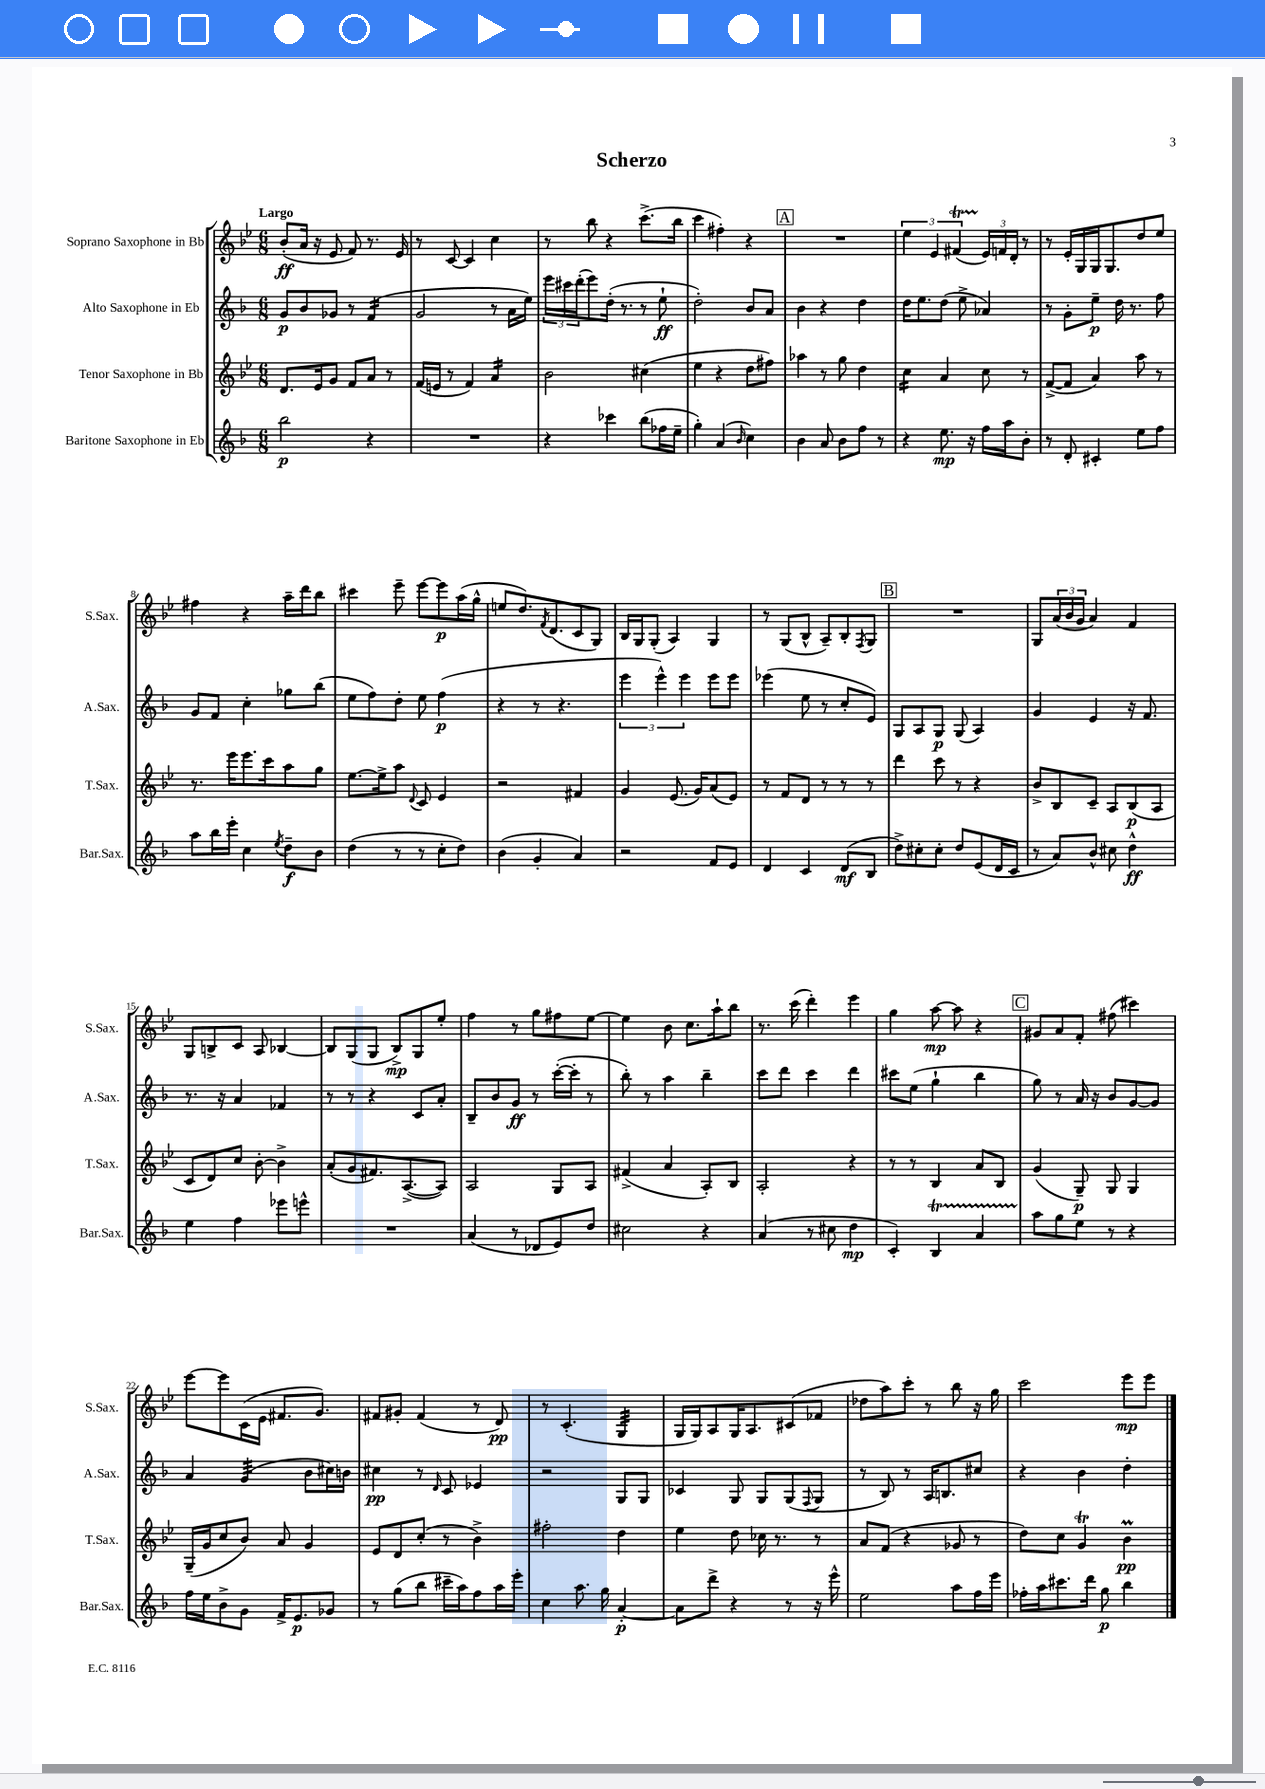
\header { title = "Scherzo" }
<<
\new StaffGroup <<
\new Staff = "s0" \with { instrumentName = "Soprano Saxophone in Bb" shortInstrumentName = "S.Sax." } {
    \clef treble \key bes \major \numericTimeSignature \time 6/8 \tempo "Largo"
    bes'8-.\ff( a'16 r16 ees'8 f'8) r8. ees'16 |
    r8 c'8~ c'4 c''4 |
    r8 bes''8 r4 c'''8.->( bes''16 |
    c'''4 fis''4-.) r4 |
    \mark \markup { \box "A" } R2. |
    \tuplet 3/2 { ees''4 ees'4 fis'4\startTrillSpan( } \tuplet 3/2 { ees'16\stopTrillSpan) f'16 d'16-. } r8 |
    r8 ees'16-. g16 g16 g8. d''8 ees''8 |
    fis''4 r4 a''16-- d'''16 bes''8 |
    cis'''4 ees'''8-- ees'''8~ ees'''8\p a''16( g''16-^ |
    e''8 d''8.) \acciaccatura { f'8 } d'8.( c'8 g8) |
    bes16 g16 g8-.( a4) g4 |
    r8 g8( bes8-^ a8--) bes8-. \acciaccatura { f8 } g8 |
    \mark \markup { \box "B" } R2. |
    g8 \tuplet 3/2 { a'16( bes'16 g'16 } a'4) f'4 |
    g8 b8-> c'8 a8 bes4~ |
    bes8 g8( g8 bes8->\mp) g8 ees''8-. |
    f''4 r8 g''8 fis''8 ees''8~ |
    ees''4 bes'8 c''8. a''16-! bes''8 |
    r8. c'''16( d'''4-.) ees'''4 |
    g''4 a''8~\mp a''8 r4 |
    \mark \markup { \box "C" } gis'8 a'8 f'8-. fis''8( cis'''4) |
    ees'''8~ ees'''8 c'16( ees'16 fis'8. g'8.) |
    fis'8 gis'8-. fis'4( r8 d'8\pp) |
    r8 c'4.-.( g4:32 |
    g16 g16) a8 g16 a8. cis'8( fes'8 |
    des''8 a''8) c'''8-. r8 bes''8 r16 g''16 |
    c'''2 ees'''8\mp ees'''8 \bar "|." |
}
\new Staff = "s1" \with { instrumentName = "Alto Saxophone in Eb" shortInstrumentName = "A.Sax." } {
    \clef treble \key f \major \numericTimeSignature \time 6/8
    g'8\p bes'8 ges'8 r8 f'4:16( |
    g'2 r8 a'16 e''16) |
    \tuplet 3/2 { e'''16 cis'''16 d'''16-.( } e'''8) d''16-.( r8. r8 e''8-!\ff |
    d''2-.) bes'8 a'8 |
    \mark \markup { \box "A" } bes'4 r4 d''4 |
    d''16 e''8. d''8( e''8-> aes'4) |
    r8 g'8-. e''8--\p d''16 r8. f''8 |
    g'8 f'8 c''4-. ges''8 bes''8( |
    e''8 f''8) d''8-. e''8 f''4\p( |
    r4 r8 r4. |
    \tuplet 3/2 { e'''4 e'''4-^) e'''4 } e'''8 e'''8 |
    ees'''4( e''8 r8 c''8-. e'8) |
    \mark \markup { \box "B" } g8 a8 g8\p g8( a4) |
    g'4 e'4 r16 f'8. |
    r8. r16 a'4 fes'4 |
    r8 r8 r4 c'8 a'8-. |
    bes8-- bes'8 g'8\ff r8 c'''16~-.( c'''16-. r8 |
    bes''8-.) r8 a''4 bes''4-- |
    c'''8 d'''8 c'''4 d'''4 |
    cis'''8 e''8( g''4-! bes''4 |
    \mark \markup { \box "C" } g''8) r8 a'16 r16 bes'8 g'8~ g'8 |
    a'4 g'4:32( bes'8 cis''16) b'16 |
    cis''4\pp r8 \grace { d'16 } c'8 ees'4 |
    r2 g8 g8 |
    ces'4 g8 g8 g8( \appoggiatura { f8 } g8 |
    r8 bes8) r8 a16 b8. cis''8 |
    r4 bes'4 d''4-. \bar "|." |
}
\new Staff = "s2" \with { instrumentName = "Tenor Saxophone in Bb" shortInstrumentName = "T.Sax." } {
    \clef treble \key bes \major \numericTimeSignature \time 6/8
    d'8. ees'16 g'8 f'8 a'8 r8 |
    f'16( e'16 r8 f'4) a'4:16 |
    bes'2 cis''4( |
    ees''4 r4 d''8 fis''8) |
    \mark \markup { \box "A" } aes''4 r8 g''8 d''4 |
    c''4:16 a'4 c''8 r8 |
    f'8~->( f'8 a'4) a''8 r8 |
    r8. ees'''16 ees'''8. c'''16 a''8 g''8 |
    ees''8.~ ees''16-> a''8 \appoggiatura { d'8 } c'8 ees'4 |
    r2 fis'4 |
    g'4 ees'8.( g'16) a'8( ees'8) |
    r8 f'8 d'8 r8 r8 r8 |
    \mark \markup { \box "B" } d'''4 c'''8 r8 r4 |
    bes'8-> bes8 c'8-- a8 bes8\p( a8 |
    c'8 d'8) c''8 bes'8~-. bes'4-> |
    a'8-.( g'8 fis'8.) a8.~->( a8) |
    a2 g8 a8 |
    fis'4->( a'4 a8-.) bes8 |
    a2-. r4 |
    r8 r8 bes4 a'8 bes8 |
    \mark \markup { \box "C" } g'4( g8--\p) g8 g4 |
    g16--( g'16 c''8 bes'8) a'8 g'4 |
    ees'8 d'8 c''8-.( r8 bes'4->) |
    fis''2-. d''4 |
    ees''4 d''8 ces''16 r8. r8 |
    a'8 f'8( r4 ges'8 r8 |
    d''8) c''8 g'4\trill bes'4\prall\pp \bar "|." |
}
\new Staff = "s3" \with { instrumentName = "Baritone Saxophone in Eb" shortInstrumentName = "Bar.Sax." } {
    \clef treble \key f \major \numericTimeSignature \time 6/8
    bes''2\p r4 |
    R2. |
    r4 ces'''4 bes''8( fes''16 e''16-- |
    g''4-.) a'4( \grace { bes'16 } c''4) |
    \mark \markup { \box "A" } bes'4 a'8 bes'8 f''8 r8 |
    r4 e''8.\mp r16 f''16 a''16 bes'8-. |
    r8 d'8-. cis'4-. e''8 f''8 |
    a''8 bes''16 e'''16-. c''4 \acciaccatura { e''8 } d''8--\f bes'8 |
    d''4( r8 r8 c''8-. d''8) |
    bes'4( g'4-. a'4) |
    r2 f'8 e'8 |
    d'4 c'4 d'8\mf( bes8 |
    \mark \markup { \box "B" } d''8->) cis''8-. cis''8-. d''8 e'8( d'16 c'16 |
    r8 a'8) bes'8-^ cis''8 d''4-^\ff |
    e''4 f''4 ees'''8 e'''8-^ |
    R2. |
    a'4( r8 des'8 e'8) d''8 |
    cis''2 r4 |
    a'4( r8 cis''8 d''4\mp |
    c'4-.) bes4\startTrillSpan a'4 |
    \mark \markup { \box "C" } a''8\stopTrillSpan g''8 e''8 r8 r4 |
    f''16 e''16 bes'8-> g'8 f'16-> e'8.\p ges'8 |
    r8 g''8( bes''8 cis'''16-- a''16) f''8 a''16 e'''16-. |
    c''4 a''8. g''16 a'4~-.\p |
    a'8 d'''8-> r4 r8 r16 e'''16-^ |
    e''2 a''8 f''16 e'''16 |
    fes''16-. a''16 cis'''8. d'''16 g''8\p bes''4 \bar "|." |
}
>>
>>
